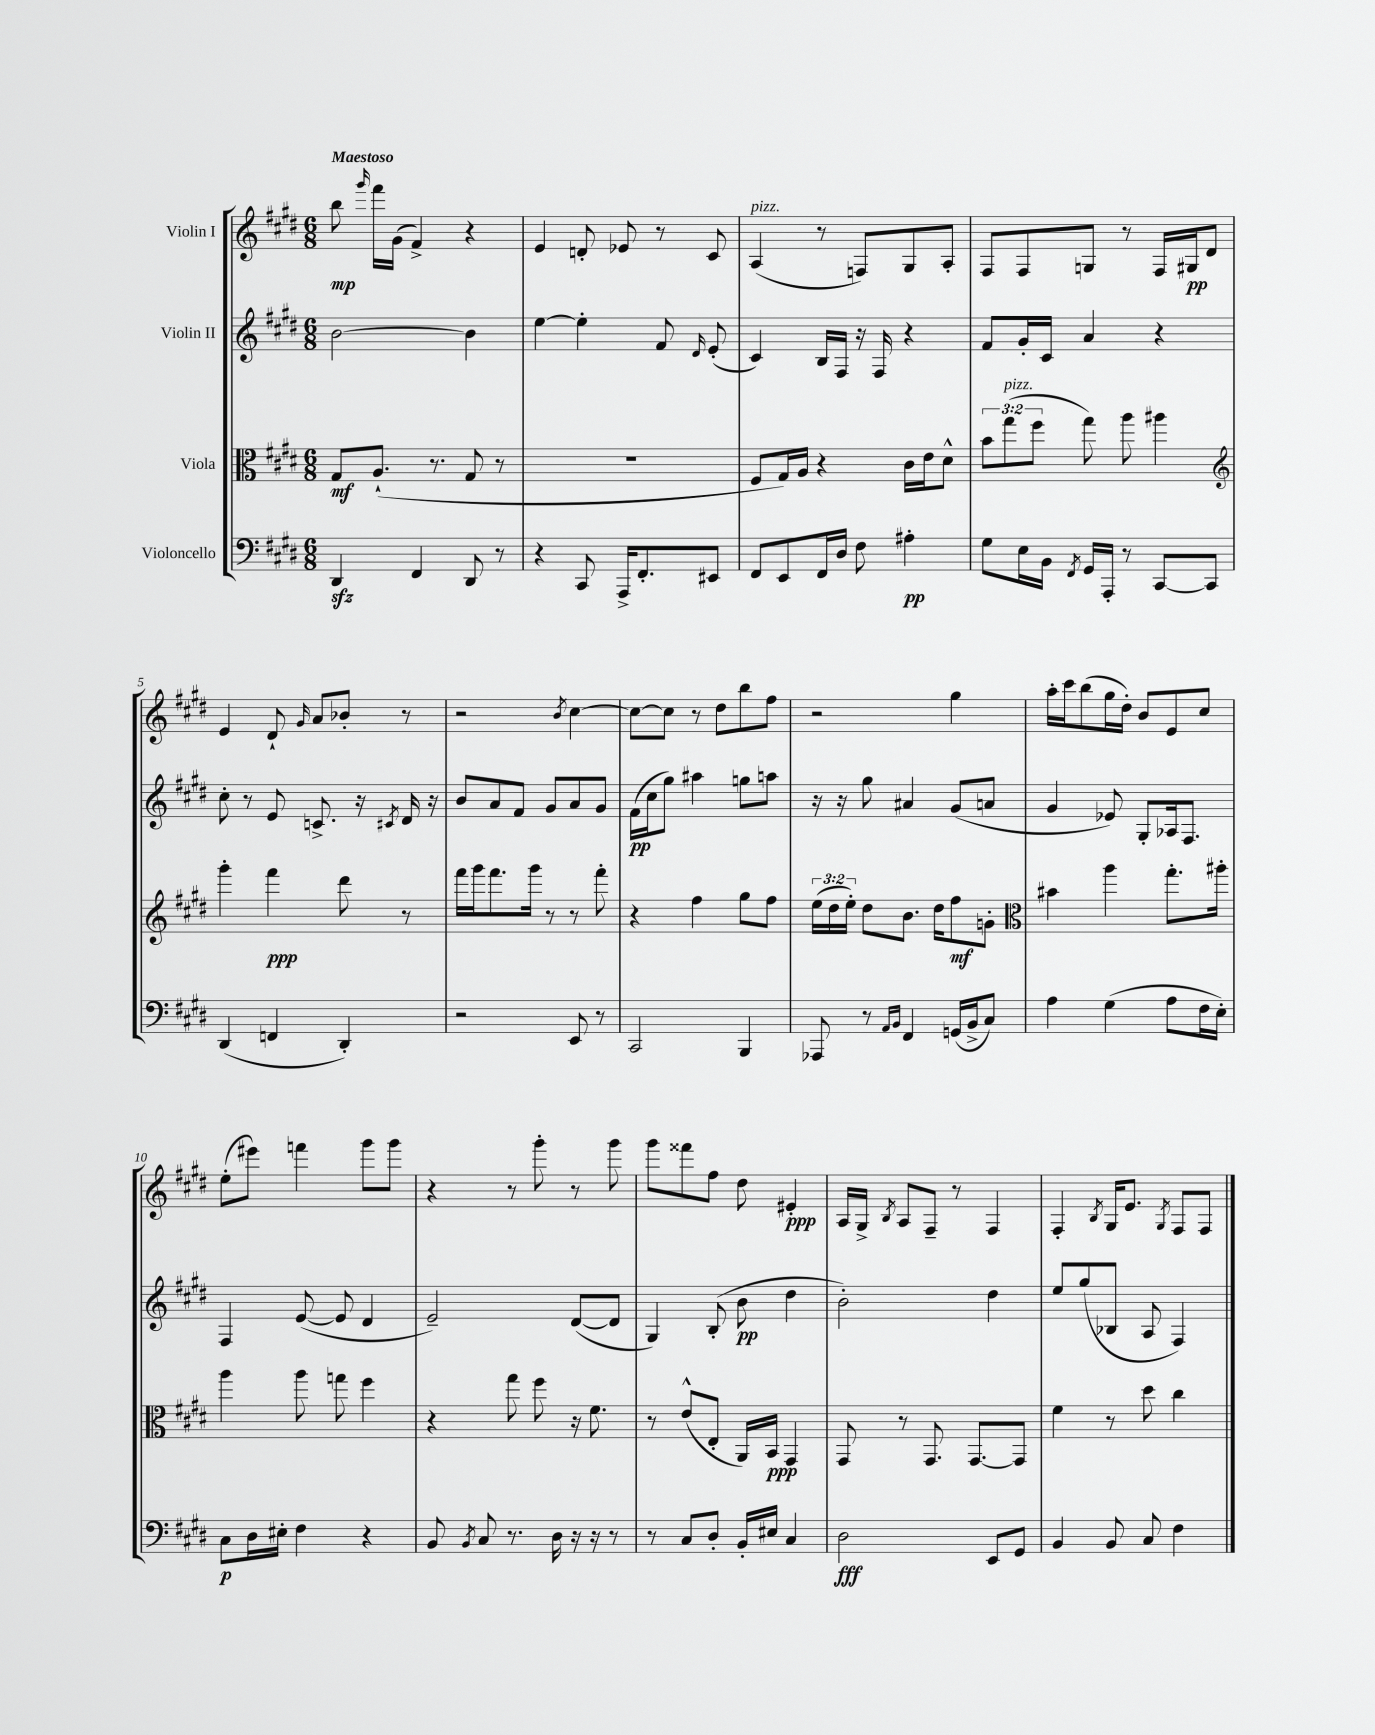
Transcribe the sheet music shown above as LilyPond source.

<<
\new StaffGroup <<
\new Staff = "s0" \with { instrumentName = "Violin I" } {
    \clef treble \key e \major \numericTimeSignature \time 6/8 \tempo "Maestoso"
    \autoBeamOff b''8\mp \grace { gis'''16 } fis'''16[ gis'16]( fis'4->) r4 |
    e'4 d'8-. ees'8 r8 cis'8 |
    a4^\markup { \italic "pizz." }( r8 f8[) gis8 a8]-. |
    fis8[ fis8 g8] r8 fis16[ gis16\pp dis'8] |
    e'4 dis'8-! \grace { gis'16 } a'8[ bes'8]-. r8 |
    r2 \acciaccatura { b'8 } cis''4~ |
    cis''8[~ cis''8] r8 dis''8[ b''8 fis''8] |
    r2 gis''4 |
    a''16[-. cis'''16 b''8( gis''16 dis''16]-.) b'8[ e'8 cis''8] |
    e''8[-.( eis'''8]) f'''4 gis'''8[ gis'''8] |
    r4 r8 gis'''8-. r8 gis'''8 |
    gis'''8[ fisis'''8 fis''8] dis''8 eis'4-.\ppp |
    a16[ gis16]-> \acciaccatura { b8 } a8[ fis8]-- r8 fis4 |
    fis4-. \acciaccatura { b8 } gis16[ e'8.] \acciaccatura { gis8 } fis8[ fis8] \bar "|." |
}
\new Staff = "s1" \with { instrumentName = "Violin II" } {
    \clef treble \key e \major \numericTimeSignature \time 6/8
    \autoBeamOff b'2~ b'4 |
    e''4~ e''4-. fis'8 \grace { dis'16 } e'8-.( |
    cis'4) b16[ fis16] r16 fis16 r4 |
    fis'8[ gis'16-. cis'16] a'4 r4 |
    cis''8-. r8 e'8 c'8.-> r16 \acciaccatura { cis'8 } dis'16 r16 |
    b'8[ a'8 fis'8] gis'8[ a'8 gis'8] |
    fis'16[\pp( cis''16 gis''8]) ais''4 g''8[ a''8] |
    r16 r16 gis''8 ais'4 gis'8[( a'8] |
    gis'4 ees'8) gis8[-. aes16 fis8.] |
    fis4 e'8~( e'8 dis'4 |
    e'2--) dis'8[~( dis'8] |
    gis4) b8-.( b'8\pp dis''4 |
    b'2-.) dis''4 |
    e''8[ gis''8( bes8] a8 fis4) \bar "|." |
}
\new Staff = "s2" \with { instrumentName = "Viola" } {
    \clef alto \key e \major \numericTimeSignature \time 6/8 \override Staff.TupletNumber.text = #tuplet-number::calc-fraction-text
    \autoBeamOff gis8[\mf a8.]-!( r8. gis8 r8 |
    R2. |
    fis8[ gis16) a16] r4 cis'16[ e'16 dis'8]-^ |
    \tuplet 3/2 { b'8[ gis''8^\markup { \italic "pizz." }( fis''8] } gis''8) a''8 ais''4 |
    \clef treble gis'''4-. fis'''4\ppp dis'''8 r8 |
    fis'''16[ gis'''16 fis'''8. gis'''16] r8 r8 fis'''8-. |
    r4 fis''4 gis''8[ fis''8] |
    \tuplet 3/2 { e''16[( dis''16 e''16]-.) } dis''8[ b'8.] dis''16[ fis''8\mf g'8]-. |
    \clef alto bis'4 a''4 gis''8.[-. ais''16]-. |
    a''4 a''8 g''8 fis''4 |
    r4 gis''8 fis''8 r16 fis'8. |
    r8 e'8[-^( e8]-. a,16[) b,16]\ppp gis,4 |
    gis,8 r8 gis,8. gis,8.[~ gis,8] |
    fis'4 r8 dis''8 cis''4 \bar "|." |
}
\new Staff = "s3" \with { instrumentName = "Violoncello" } {
    \clef bass \key e \major \numericTimeSignature \time 6/8
    \autoBeamOff dis,4\sfz fis,4 dis,8 r8 |
    r4 cis,8 a,,16[-> fis,8.-. eis,8] |
    fis,8[ e,8 fis,16 dis16] fis8 ais4-.\pp |
    gis8[ e16 b,16] \acciaccatura { fis,8 } gis,16[ a,,16]-. r8 cis,8[~ cis,8] |
    dis,4( f,4 dis,4-.) |
    r2 e,8 r8 |
    cis,2 b,,4 |
    aes,,8 r8 \grace { a,16[ b,16] } fis,4 g,16[( b,16-> cis8]) |
    a4 gis4( a8[ fis16 e16]-.) |
    cis8[\p dis16 eis16]-. fis4 r4 |
    b,8 \acciaccatura { b,8 } cis8 r8. dis16 r16 r16 r8 |
    r8 cis8[ dis8]-. b,16[-. eis16] cis4 |
    dis2\fff e,8[ gis,8] |
    b,4 b,8 cis8 fis4 \bar "|." |
}
>>
>>
